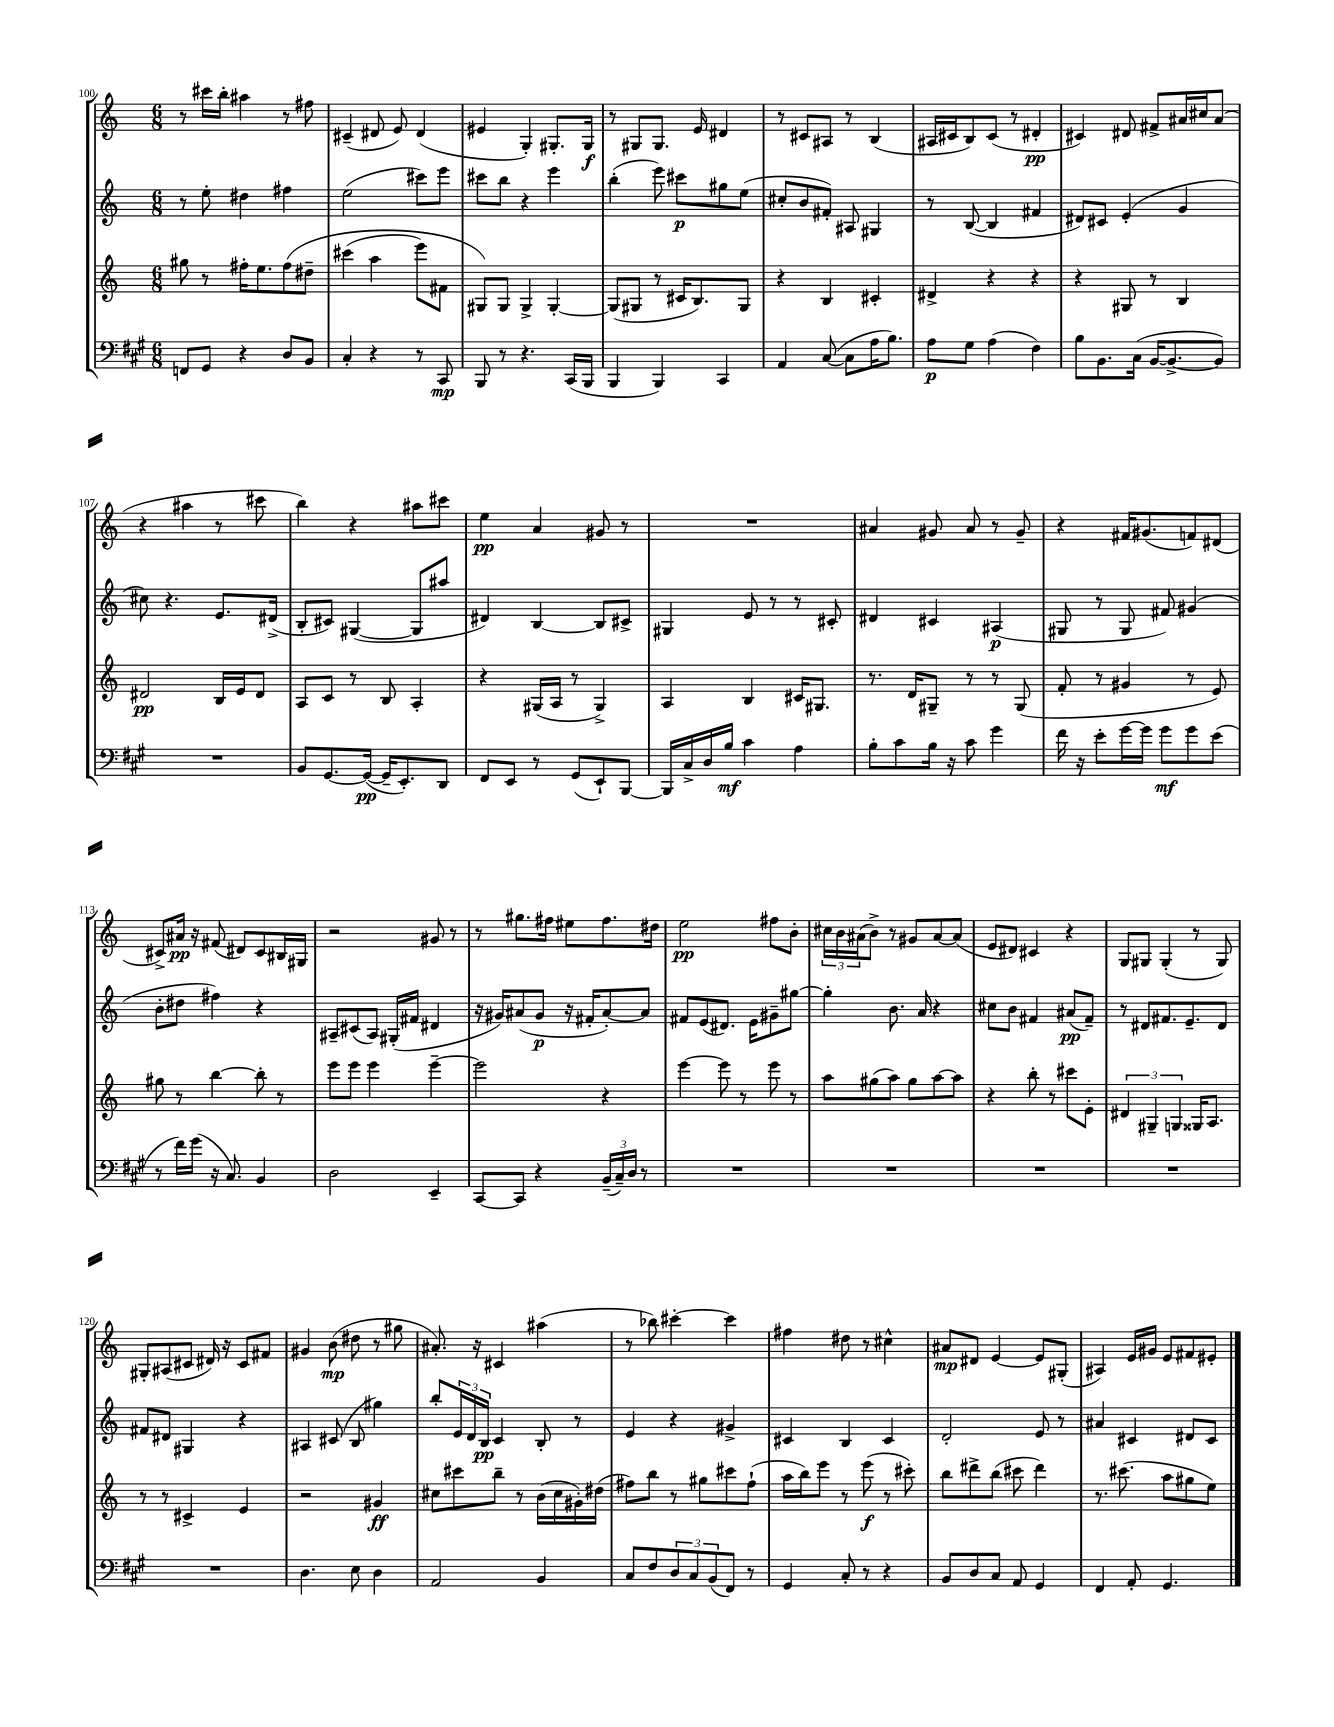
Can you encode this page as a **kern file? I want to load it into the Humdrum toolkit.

**kern	**kern	**kern	**kern
*staff4	*staff3	*staff2	*staff1
*clefF4	*clefG2	*clefG2	*clefG2
*k[f#c#g#]	*k[]	*k[]	*k[]
*M6/8	*M6/8	*M6/8	*M6/8
8FF	8gg#	8r	8r
8GG#	8r	8ee'	16ccc#
.	.	.	16bb'
4r	16ff#'	4dd#	4aa#
.	8.ee	.	.
8D	&(8ff#	4ff#	8r
8BB	8dd#~	.	8ff#
=	=	=	=
4C#'	(4ccc#	(2ee	(4c#~
4r	4aa	.	8d#
.	.	.	8e)
8r	8eee)	8ccc#)	(4d#
8CC#	8f#	8eee	.
=	=	=	=
8BBB	8G#&)	8ccc#	4e#
8r	8G#	8bb	.
4.r	4G#^	4r	4G')
.	[4G#'	4eee	8.G#'
(16CC#	.	.	.
16BBB	.	.	16G#
=	=	=	=
4BBB	(8G#]	(4bb'	8r
.	8G#	.	8G#
4BBB)	8r	8eee)	8.G#
.	16c#	8ccc#	.
.	8.B)	.	16e
4CC#	.	8gg#	4d#
.	8G#	(8ee	.
=	=	=	=
4AA	4r	8cc#'	8r
.	.	8b	8c#
([8C#	4B	8f#')	8A#
8C#]	.	8A#	8r
16A	4c#'	4G#	(4B
8.B)	.	.	.
=	=	=	=
8A	4d#^	8r	16A#
.	.	.	16c#
8G#	.	([8B	8B)
(4A	4r	4B]	(8c#
.	.	.	8r
4F#)	4r	4f#	4d#'
=	=	=	=
8B	4r	8d#)	4c#)
8.BB	.	8c#	.
.	8G#	(4e'	8d#
(16C#	.	.	.
[16BB	8r	.	8f#^
8.BB^_	.	.	.
.	4B	4g	16a#
.	.	.	16cc#
8BB])	.	.	(8a#
=	=	=	=
2.r	2d#	8cc#)	4r
.	.	4.r	.
.	.	.	4aa#
.	16B	8.e	8r
.	16e	.	.
.	8d#	.	8ccc#
.	.	(16d#^	.
=	=	=	=
8BB	8A	8B'	4bb)
[8.GG#	8c	8c#)	.
.	8r	([4G#	4r
(16GG#_	.	.	.
16GG#~]	8B	.	.
8.EE')	.	.	.
.	4A'	8G#]	8aa#
8DD	.	8aa#	8ccc#
=	=	=	=
8FF#	4r	4d#)	4ee
8EE	.	.	.
8r	(16G#	[4B	4a
.	16A	.	.
(8GG#	8r	.	.
8EE`)	4G#^)	8B]	8g#
[8BBB	.	8c#^	8r
=	=	=	=
16BBB]	4A	4G#	2.r
16C#^	.	.	.
16D	.	.	.
16B	.	.	.
4c#	4B	8e	.
.	.	8r	.
4A	16c#	8r	.
.	8.G#	.	.
.	.	8c#'	.
=	=	=	=
8B'	8.r	4d#	4a#
8c#	.	.	.
.	16d	.	.
16B	8G#~	4c#	8g#
16r	.	.	.
8c#	8r	.	8a#
4g#	8r	(4A#	8r
.	(8G#	.	8g#~
=	=	=	=
16f#	8f'	8G#	4r
16r	.	.	.
8e'	8r	8r	.
[16g#	4g#	8G#	16f#
16g#]	.	.	(8.g#
8g#	.	8f#)	.
8g#	8r	(4g#	8f)
(8e	8e)	.	(8d#
=	=	=	=
8r	8gg#	8b'	8c#^)
16f#)	8r	8dd#	16a#
(16g#	.	.	16r
16r	[4bb	4ff#)	(8f#
8.C#)	.	.	.
.	.	.	8d#)
4BB	8bb']	4r	8c#
.	8r	.	16B#
.	.	.	16G#
=	=	=	=
2D	8eee	8A#~	2r
.	8eee	(8c#	.
.	4eee	8A#)	.
.	.	(16G#'	.
.	.	16f#	.
4EE~	[4eee~	4d#	8g#
.	.	.	8r
=	=	=	=
[8CC#	2eee]	16r	8r
.	.	16g#)	.
8CC#]	.	(8a#	8.gg#
4r	.	8g#	.
.	.	.	16ff#
.	.	16r	8ee#
.	.	16f#'	.
(24BB~	4r	[8a#')	8.ff#
24C#~)	.	.	.
24D	.	.	.
8r	.	8a#]	.
.	.	.	16dd#
=	=	=	=
2.r	[4eee	8f#	2ee
.	.	(8e	.
.	8eee]	8.d#)	.
.	8r	.	.
.	.	16e	.
.	8eee	8g#~	8ff#
.	8r	[8gg#	8b'
=	=	=	=
2.r	8aa	4gg#']	24cc#
.	.	.	24b
.	.	.	(24a#
.	(8gg#	.	8b^)
.	8aa)	8.b	8r
.	8gg#	.	8g#
.	.	16a	.
.	[8aa	4r	[8a#
.	8aa]	.	(8a#]
=	=	=	=
2.r	4r	8cc#	8e
.	.	8b	8d#)
.	8bb'	4f#	4c#
.	8r	.	.
.	8ccc#	(8a#	4r
.	8e'	8f#~)	.
=	=	=	=
2.r	6d#	8r	8G
.	.	8d#	8G#
.	6G#~	.	.
.	.	8.f#	(4G#'
.	6G	.	.
.	.	8.e~	.
.	16G##	.	8r
.	8.A	.	.
.	.	8d#	8G#)
=	=	=	=
2.r	8r	8f#	8G#'
.	8r	8d#	(8A#
.	4c#^	4G#	8c#
.	.	.	16d#)
.	.	.	16r
.	4e	4r	8c#
.	.	.	8f#
=	=	=	=
4.D	2r	4A#	4g#
.	.	(8c#	(8b
8E	.	8B	8dd#
4D	4g#	4gg#)	8r
.	.	.	8gg#
=	=	=	=
2AA	8cc#	8bb'	8.a#')
.	8ccc#	24e	.
.	.	24d	.
.	.	.	16r
.	.	24B	.
.	8bb~	4c	4c#
.	8r	.	.
4BB	(16b	8B'	(4aa#
.	16cc#	.	.
.	16g#')	8r	.
.	(16dd#	.	.
=	=	=	=
8C#	8ff#)	4e	8r
8F#	8bb	.	8bb-)
12D	8r	4r	[4ccc#'
12C#	.	.	.
.	8gg#	.	.
(12BB	.	.	.
8FF#)	8ccc#	4g#^	4ccc#]
8r	(8ff#`	.	.
=	=	=	=
4GG#	16aa	4c#	4ff#
.	16bb)	.	.
.	8eee	.	.
8C#'	8r	4B	8dd#
8r	(8eee	.	8r
4r	8r	4c#	4cc#^^
.	8ccc#')	.	.
=	=	=	=
8BB	8bb	2d'	8a#
8D	8ddd#^	.	8d#
8C#	(8bb	.	[4e
8AA	8ccc#	.	.
4GG#	4ddd#)	8e	8e]
.	.	8r	(8G#'
=	=	=	=
4FF#	8.r	4a#	4A#)
.	(8.ccc#	.	.
8AA'	.	4c#	16e
.	.	.	16g#
4.GG#	8aa	.	8e
.	8gg#	8d#	8f#
.	8ee)	8c#	8e#'
==	==	==	==
*-	*-	*-	*-
